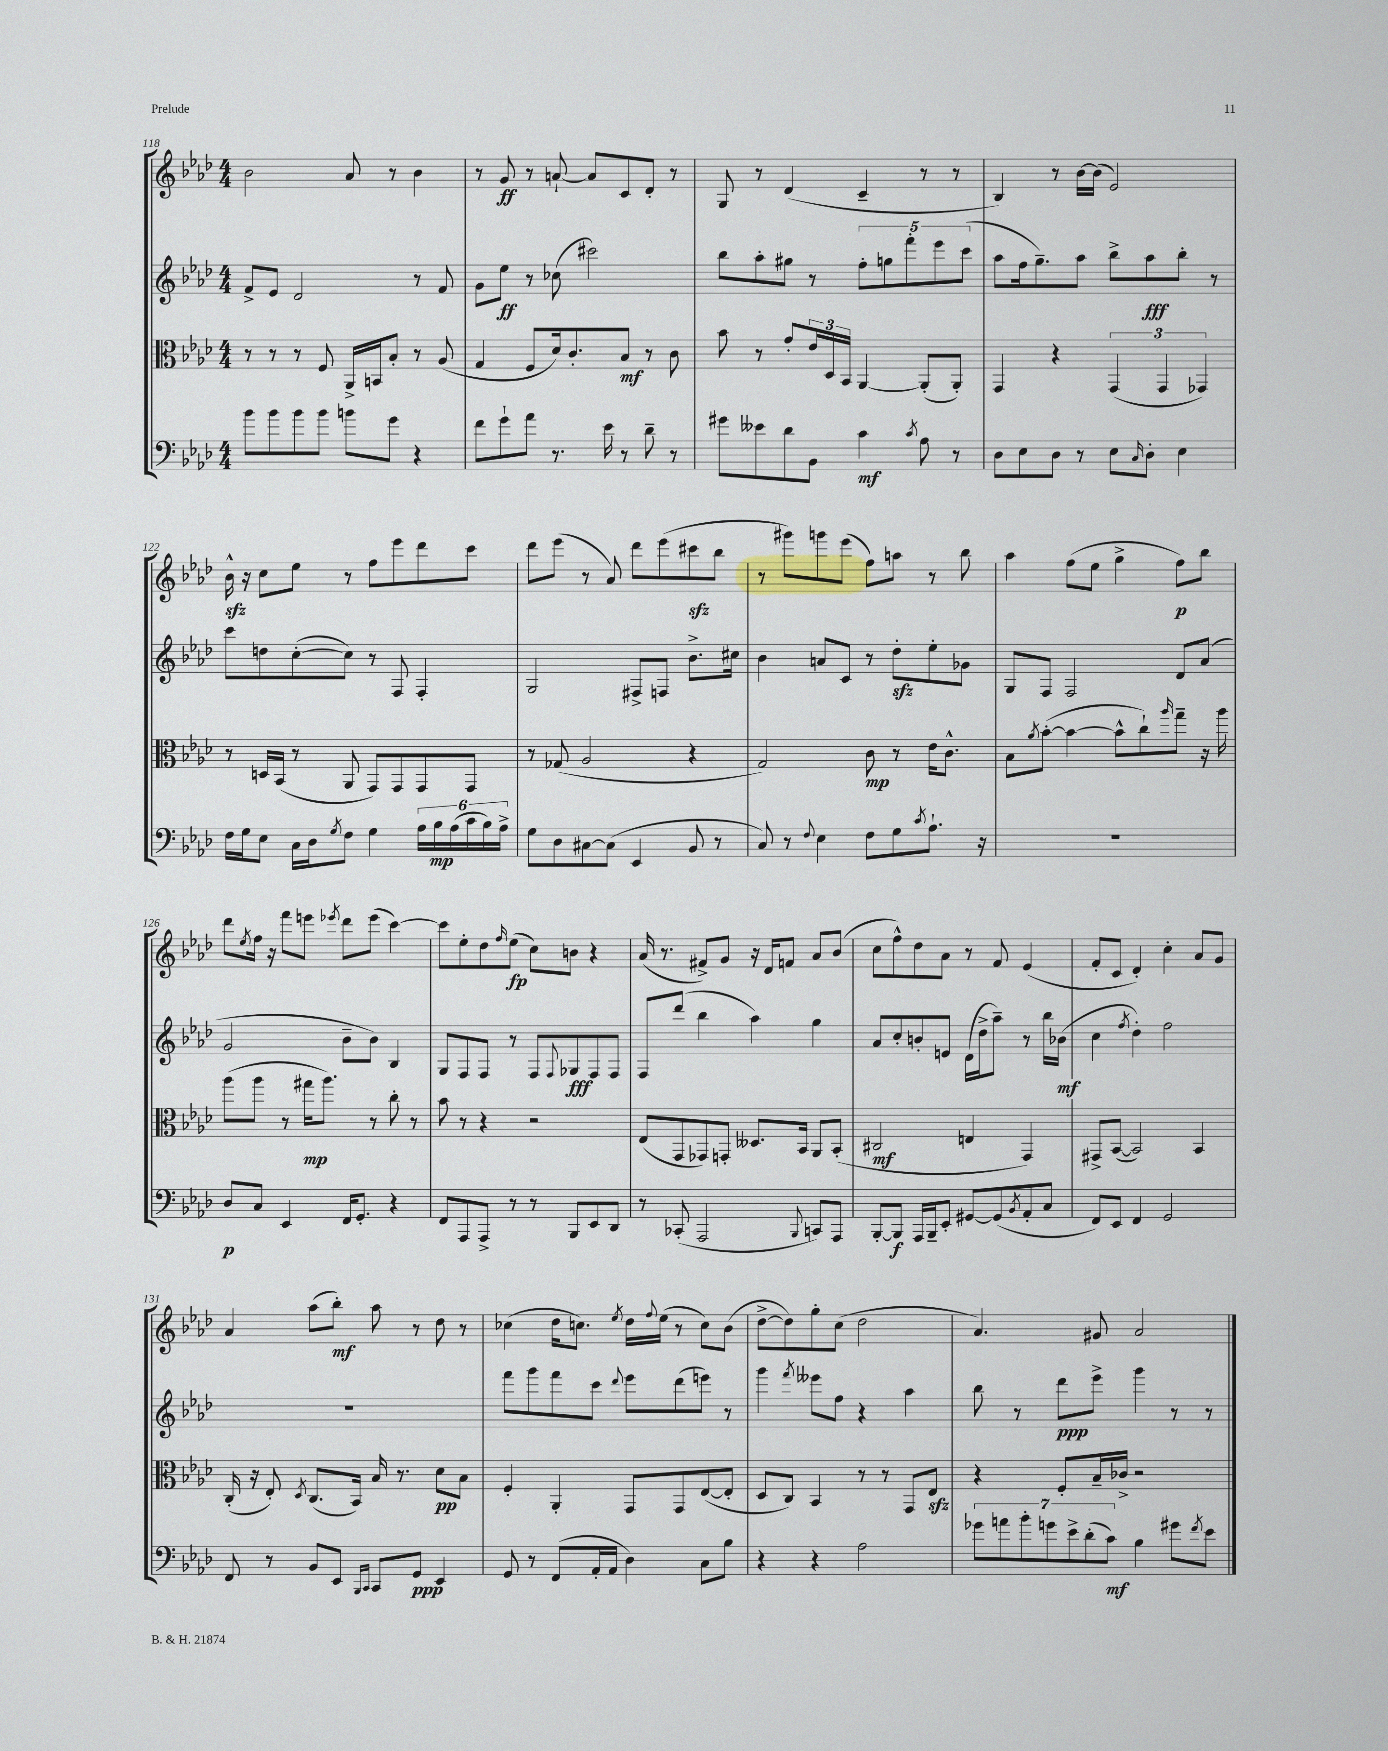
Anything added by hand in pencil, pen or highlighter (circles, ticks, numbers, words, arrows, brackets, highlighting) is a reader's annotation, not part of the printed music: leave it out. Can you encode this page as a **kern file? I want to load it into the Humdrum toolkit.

**kern	**dynam	**kern	**dynam	**kern	**dynam	**kern	**dynam
*part4	*part4	*part3	*part3	*part2	*part2	*part1	*part1
*staff4	*staff4	*staff3	*staff3	*staff2	*staff2	*staff1	*staff1
*clefF4	*	*clefC3	*	*clefG2	*	*clefG2	*
*k[b-e-a-d-]	*	*k[b-e-a-d-]	*	*k[b-e-a-d-]	*	*k[b-e-a-d-]	*
*M4/4	*	*M4/4	*	*M4/4	*	*M4/4	*
=118	=118	=118	=118	=118	=118	=118	=118
8b-\L	.	8r	.	8f^/L	.	2b-\	.
8b-\	.	8r	.	8e-/J	.	.	.
8b-\	.	8r	.	2d-/	.	.	.
8b-\J	.	8F/	.	.	.	.	.
8bn\L	.	16AA-^/LL	.	.	.	8a-/	.
.	.	16BBn/J	.	.	.	.	.
8g\J	.	8B-'/J	.	.	.	8r	.
4r	.	8r	.	8r	.	4b-\	.
.	.	(8A-/	.	8f/	.	.	.
=119	=119	=119	=119	=119	=119	=119	=119
8f\L	.	4G/	.	8g\L	.	8r	.
8g`\	.	.	.	8ee-\J	ff	8g/	ff
8a-\J	.	8F/L	.	8r	.	8r	.
8.r	.	16d-/k)	.	(8cc-X\	.	[8an`/	.
.	.	8.c'/	.	.	.	.	.
.	.	.	.	2ccc#X\)	.	8a/L]	.
16e-\	.	.	.	.	.	.	.
8r	.	8B-/J	mf	.	.	8c/	.
8d-~\	.	8r	.	.	.	8d-'/J	.
8r	.	8c\	.	.	.	8r	.
=120	=120	=120	=120	=120	=120	=120	=120
8g#X\L	.	8b-\	.	8bb-\L	.	8G/	.
8e--X\	.	8r	.	8aa-'\	.	8r	.
8d-\	.	8g'/L	.	8gg#X\J	.	(4d-/	.
8BB-\J	.	24e-/L	.	8r	.	.	.
.	.	24D-/	.	.	.	.	.
.	.	24BB-/JJ	.	.	.	.	.
4c\	mf	[4AA-/	.	10ff'\L	.	4c~/	.
.	.	.	.	10ggn\	.	.	.
.	.	.	.	10fff'\	.	.	.
8qc/	.	.	.	.	.	.	.
8A-\	.	(8AA-'/L]	.	.	.	8r	.
.	.	.	.	10eee-\	.	.	.
8r	.	8AA-'/J)	.	.	.	8r	.
.	.	.	.	(10ccc\J	.	.	.
=121	=121	=121	=121	=121	=121	=121	=121
8D-\L	.	4GG/	.	8aa-\L	.	4B-/)	.
8E-\	.	.	.	16ff\k	.	.	.
.	.	.	.	8.gg~\)	.	.	.
8D-\J	.	4r	.	.	.	8r	.
8r	.	.	.	8aa-\J	.	[16b-\LL	.
.	.	.	.	.	.	(16b-\JJ]	.
8E-\L	.	(6GG/	.	8bb-^\L	.	2e-/)	.
16qqC/	.	.	.	.	.	.	.
8D-'\J	.	.	.	8aa-\	fff	.	.
.	.	6GG/	.	.	.	.	.
4E-\	.	.	.	8bb-'\J	.	.	.
.	.	6GG-X/)	.	.	.	.	.
.	.	.	.	8r	.	.	.
!!LO:LB:g=z
=122	=122	=122	=122	=122	=122	=122	=122
16F\LL	.	8r	.	8ccc\L	.	16b-zz^^\	.
16G\J	.	.	.	.	.	16r	.
8E-\J	.	16Dn/LL	.	8ddn\	.	8cc\L	.
.	.	(16BB-/JJ	.	.	.	.	.
16C\LL	.	8r	.	([8cc'\	.	8ee-\J	.
16D-\J	.	.	.	.	.	.	.
8qG/	.	.	.	.	.	.	.
8F\J	.	8AA-/	.	8cc\J])	.	8r	.
4G\	.	8GG/L)	.	8r	.	8ff\L	.
.	.	8GG/	.	8F/	.	8eee-\	.
24A-\LL	.	8GG/	.	4F'/	.	8ddd-\	.
24B-\	mp	.	.	.	.	.	.
(24A-\	.	.	.	.	.	.	.
24c\	.	8GG/J	.	.	.	8ccc\J	.
24B-\)	.	.	.	.	.	.	.
24A-^\JJ	.	.	.	.	.	.	.
=123	=123	=123	=123	=123	=123	=123	=123
8G\L	.	8r	.	2G/	.	8ddd-\L	.
8D-\	.	(8G-X/	.	.	.	(8eee-\J	.
[8C#X\	.	2A-/	.	.	.	8r	.
(8C#\J]	.	.	.	.	.	8a-/)	.
4EE-/	.	.	.	8F#X^/L	.	8ddd-\L	.
.	.	.	.	8Fn/J	.	(8eee-\	.
8BB-/	.	4r	.	8.b-^\L	.	8ccc#Xzz\	.
8r	.	.	.	.	.	8bb-\J	.
.	.	.	.	16cc#X\Jk	.	.	.
=124	=124	=124	=124	=124	=124	=124	=124
8C/)	.	2G/)	.	4b-\	.	8r	.
8r	.	.	.	.	.	8ggg#X\L)	.
8qqF/	.	.	.	.	.	.	.
4E-\	.	.	.	8an/L	.	8gggn\	.
.	.	.	.	8c/J	.	(8eee-\J	.
8F\L	.	8c\	mp	8r	.	8ff\L)	.
8G\	.	8r	.	8dd-zz'\L	.	8aan\J	.
8qc/	.	.	.	.	.	.	.
8.A-`\J	.	16e-\KL	.	8ee-'\	.	8r	.
.	.	8.c^^\J	.	.	.	.	.
.	.	.	.	8g-X\J	.	8bb-\	.
16r	.	.	.	.	.	.	.
=125	=125	=125	=125	=125	=125	=125	=125
1r	.	8B-\L	.	8G/L	.	4aa-\	.
.	.	8qa-/	.	.	.	.	.
.	.	([8b-'\J	.	8F/J	.	.	.
.	.	4b-\_	.	2F/	.	(8ff\L	.
.	.	.	.	.	.	8ee-\J	.
.	.	8b-^^\L]	.	.	.	4gg^\	.
.	.	8cc`\)	.	.	.	.	.
.	.	16qqaa-/	.	.	.	.	.
.	.	8gg~\J	.	8d-/L	.	8ff\L)	p
.	.	16r	.	(8a-/J	.	8bb-\J	.
.	.	16aa-\	.	.	.	.	.
!!LO:LB:g=z
=126	=126	=126	=126	=126	=126	=126	=126
8D-/L	p	(8aa-\L	.	2g/	.	8ddd-\L	.
.	.	.	.	.	.	8qee-/	.
8C/J	.	8aa-\J	.	.	.	16ff\Jk	.
.	.	.	.	.	.	16r	.
4EE-/	.	8r	.	.	.	8fff\L	.
.	.	16gg#X\KL	mp	.	.	8eeen\J	.
.	.	8.aa-\J)	.	.	.	.	.
.	.	.	.	.	.	8qeee-X/	.
16FF/KL	.	.	.	8b-~\L	.	8ddd-\L	.
8.GG'/J	.	.	.	.	.	.	.
.	.	8r	.	8b-\J)	.	(8eee-\J	.
4r	.	8cc'\	.	4B-/	.	[4ccc\)	.
.	.	8r	.	.	.	.	.
=127	=127	=127	=127	=127	=127	=127	=127
8FF/L	.	8b-\	.	8G/L	.	8ccc\L]	.
8AAA-/	.	8r	.	8F/	.	8ee-'\	.
8AAA-^/J	.	4r	.	8F/J	.	8dd-\	.
.	.	.	.	.	.	16qqff/	.
8r	.	.	.	8r	.	(8ee-\J	fp
8r	.	2r	.	8F/L	.	8cc\L)	.
.	.	.	.	8qqF/	.	.	.
8BBB-/L	.	.	.	8G-X/	fff	8bn\J	.
8EE-/	.	.	.	8F/	.	4r	.
8DD-/J	.	.	.	8F/J	.	.	.
=128	=128	=128	=128	=128	=128	=128	=128
8r	.	(8E-/L	.	8F/L	.	(16a-/	.
.	.	.	.	.	.	8.r	.
(8CC-X'/	.	8GG/	.	(8ddd-/J	.	.	.
2AAA-/	.	8GG-X/)	.	4bb-\	.	8f#X^/L)	.
.	.	8GGn'/J	.	.	.	8g/J	.
.	.	8.D--X/L	.	4aa-\)	.	16r	.
.	.	.	.	.	.	16d-/KL	.
.	.	.	.	.	.	8fn/J	.
.	.	16BB-/Jk	.	.	.	.	.
8qqBBB-/	.	.	.	.	.	.	.
8CCn/L)	.	8AA-/L	.	4gg\	.	8a-/L	.
8AAA-/J	.	(8BB-'/J	.	.	.	(8b-/J	.
=129	=129	=129	=129	=129	=129	=129	=129
[8BBB-'/L	.	2C#X/	mf	8a-/L	.	8cc\L	.
8BBB-/J]	f	.	.	8cc'/	.	8ff^^\)	.
16AAA-/LL	.	.	.	8bn'/	.	8dd-\	.
16BBB-~/J	.	.	.	.	.	.	.
8EE-'/J	.	.	.	8en/J	.	8a-\J	.
[8GG#X/L	.	4En/	.	(16d-\LL	.	8r	.
.	.	.	.	16dd-^\J	.	.	.
(8GG#/]	.	.	.	8aa-~\J)	.	8f/	.
8qBB-/	.	.	.	.	.	.	.
8AA-'/	.	4GG/)	.	8r	.	(4e-/	.
8C/J	.	.	.	16bb-\LL	.	.	.
.	.	.	.	(16b-X\JJ	mf	.	.
=130	=130	=130	=130	=130	=130	=130	=130
8FF/L)	.	8GG#X^/L	.	4cc\	.	8f'/L	.
8EE-/J	.	([8BB-/J	.	.	.	8c/J	.
.	.	.	.	8qff/	.	.	.
4FF/	.	2BB-/])	.	4dd-'\)	.	4d-'/)	.
2GG/	.	.	.	2ff\	.	4cc'\	.
.	.	4BB-/	.	.	.	8a-/L	.
.	.	.	.	.	.	8g/J	.
!!LO:LB:g=z
=131	=131	=131	=131	=131	=131	=131	=131
8FF/	.	(16C'/	.	1r	.	4a-/	.
.	.	16r	.	.	.	.	.
8r	.	8E-'/)	.	.	.	.	.
.	.	8qD-/	.	.	.	.	.
8BB-/L	.	(8.C/L	.	.	.	(8aa-\L	.
8EE-/J	.	.	.	.	.	8bb-'\J)	mf
.	.	16BB-/Jk)	.	.	.	.	.
16qqBBB-/LL	.	.	.	.	.	.	.
16qqCC/JJ	.	.	.	.	.	.	.
8CC/L	.	16B-/	.	.	.	8aa-\	.
.	.	8.r	.	.	.	.	.
8GG/J	ppp	.	.	.	.	8r	.
4EE-/	.	8d-\L	pp	.	.	8dd-\	.
.	.	8B-\J	.	.	.	8r	.
=132	=132	=132	=132	=132	=132	=132	=132
8GG/	.	4F'/	.	8fff\L	.	(4cc-X\	.
8r	.	.	.	8ggg\	.	.	.
(8FF/L	.	4AA-'/	.	8fff\	.	16dd-\KL	.
.	.	.	.	.	.	8.ccn\J)	.
16AA-'/L	.	.	.	8ccc\J	.	.	.
16AA-/JJ	.	.	.	.	.	.	.
.	.	.	.	8qqddd-/	.	8qee-/	.
4D-\)	.	8GG/L	.	8eee-\L	.	16dd-\LL	.
.	.	.	.	.	.	8qqff/	.
.	.	.	.	.	.	(16ee-\JJ	.
.	.	8GG/	.	(8ddd-\	.	8r	.
8C\L	.	([8E-/	.	8eeen\J)	.	8cc\L)	.
8B-\J	.	8E-'/J]	.	8r	.	(8b-\J	.
=133	=133	=133	=133	=133	=133	=133	=133
4r	.	8D-/L	.	4ggg\	.	[8dd-^\L	.
.	.	8C/J)	.	.	.	8dd-\])	.
.	.	.	.	8qfff/	.	.	.
4r	.	4BB-/	.	8eee--X\L	.	8gg'\	.
.	.	.	.	8ff\J	.	(8cc\J	.
2A-\	.	8r	.	4r	.	2dd-\	.
.	.	8r	.	.	.	.	.
.	.	8GG/L	.	4aa-\	.	.	.
.	.	8E-zz/J	.	.	.	.	.
=134	=134	=134	=134	=134	=134	=134	=134
14g-X\L	.	4r	.	8bb-\	.	4.a-/)	.
14an\	.	.	.	.	.	.	.
.	.	.	.	8r	.	.	.
14b-'\	.	.	.	.	.	.	.
14gn\	.	.	.	.	.	.	.
.	.	8F'/L	.	8ddd-\L	ppp	.	.
14e-^\	.	.	.	.	.	.	.
(14d-'\	.	.	.	.	.	.	.
.	.	16B-~/L	.	8eee-^\J	.	8g#X/	.
14c\J)	mf	.	.	.	.	.	.
.	.	16c-X^/JJ	.	.	.	.	.
4B-\	.	2r	.	4ggg\	.	2a-/	.
8g#X\L	.	.	.	8r	.	.	.
8qf/	.	.	.	.	.	.	.
8e-\J	.	.	.	8r	.	.	.
==	==	==	==	==	==	==	==
*-	*-	*-	*-	*-	*-	*-	*-
